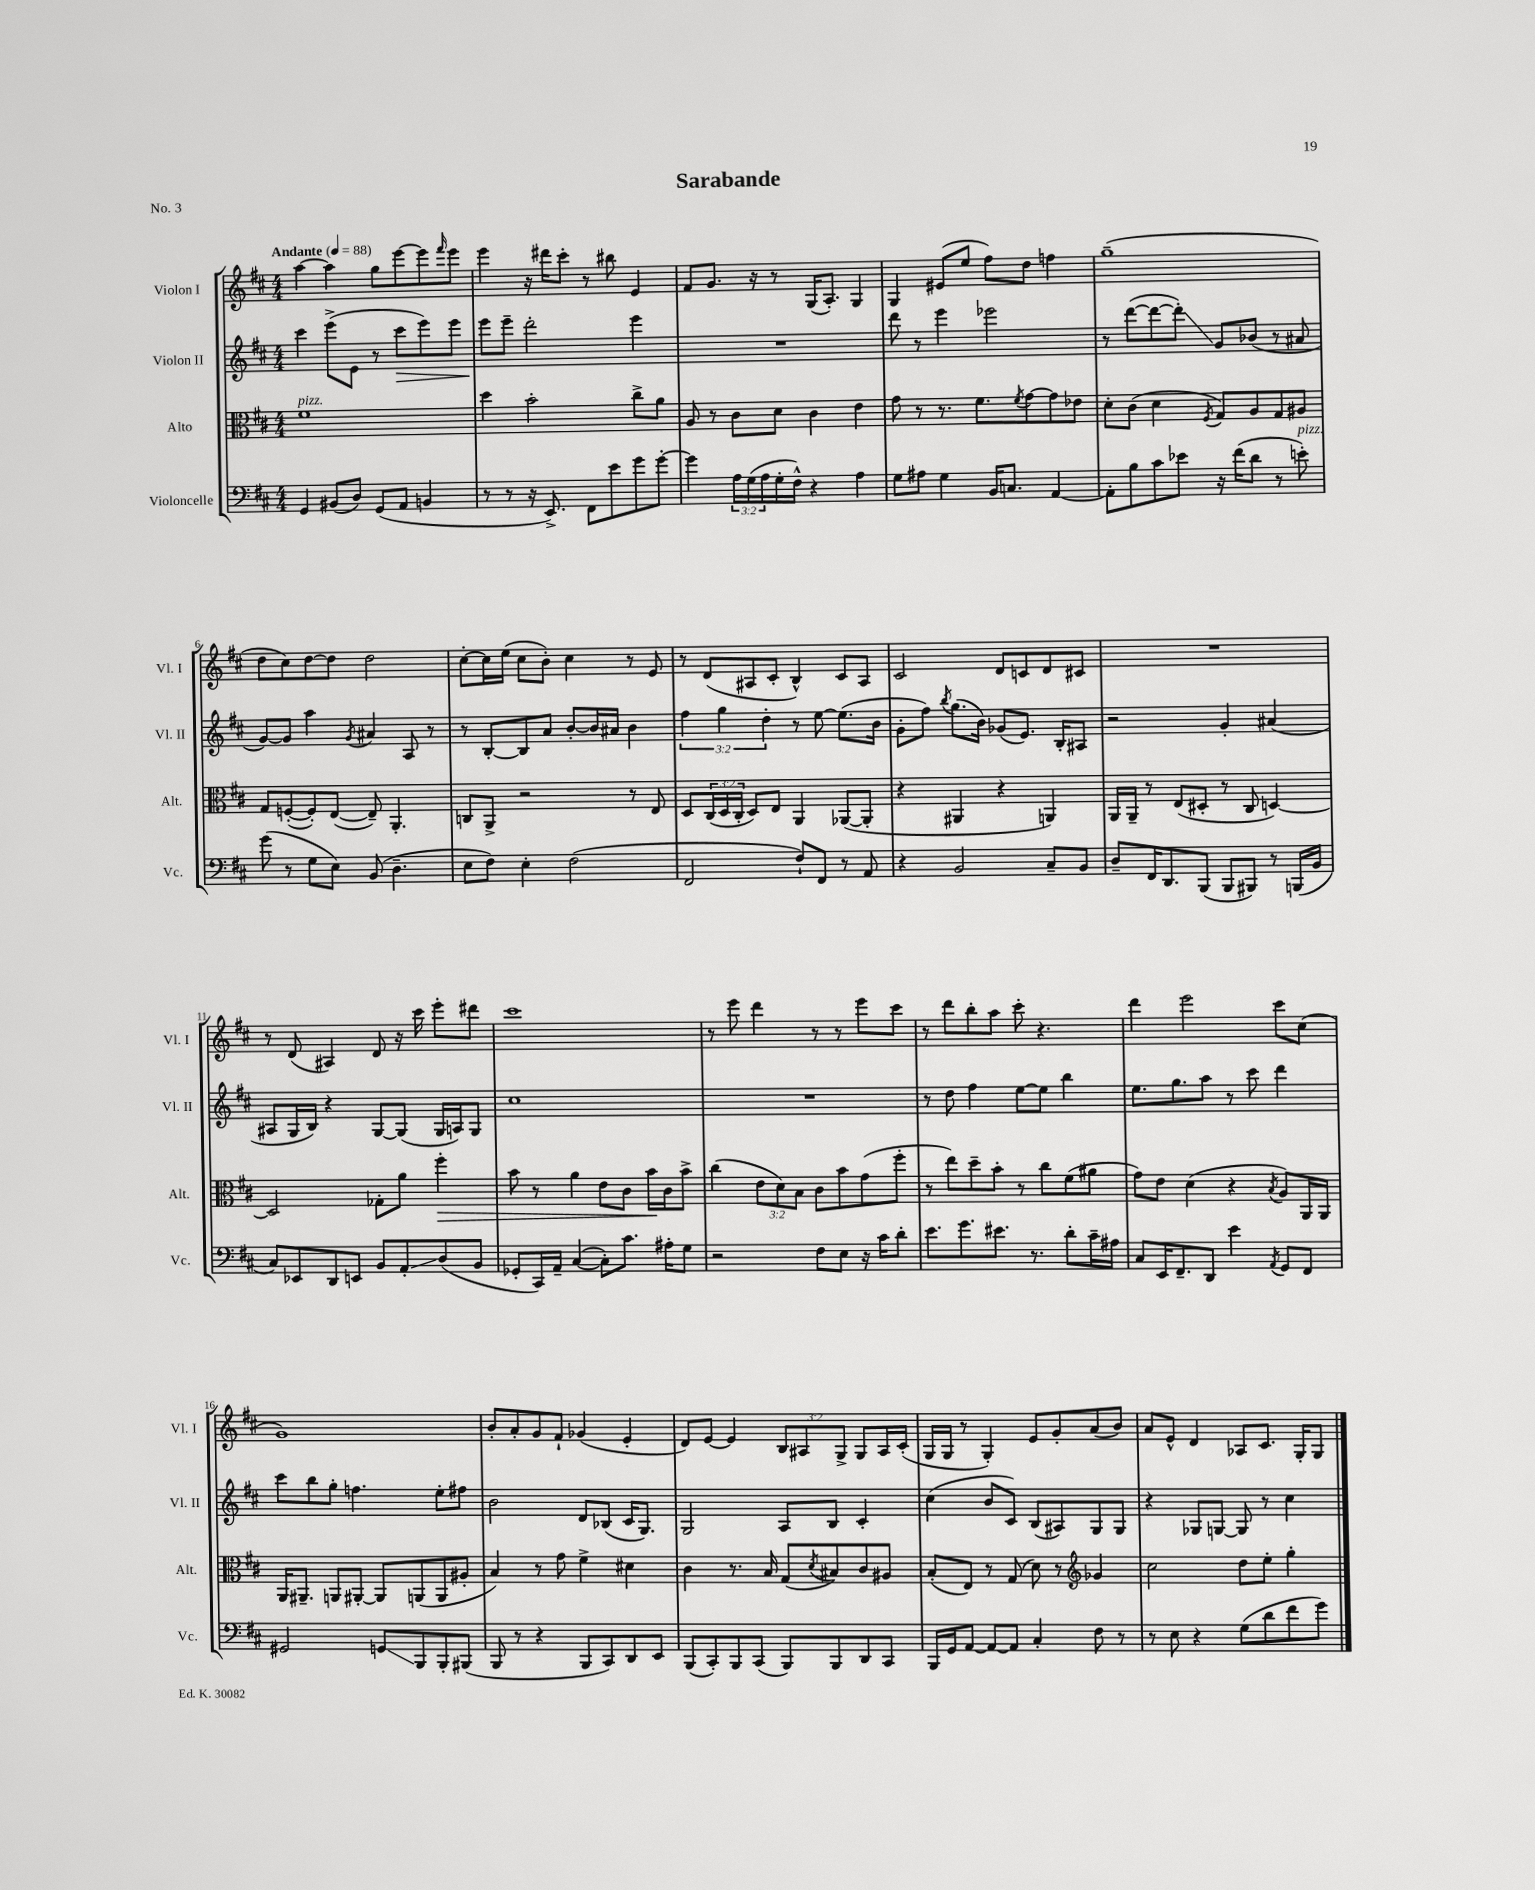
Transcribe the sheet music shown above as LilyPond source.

\header { title = "Sarabande" piece = "No. 3" }
<<
\new StaffGroup <<
\new Staff = "s0" \with { instrumentName = "Violon I" shortInstrumentName = "Vl. I" } {
    \clef treble \key d \major \numericTimeSignature \time 4/4 \override Staff.TupletNumber.text = #tuplet-number::calc-fraction-text \tempo "Andante" 4 = 88
    a''4~ a''4 g''8 e'''8~ e'''8 \grace { fis'''16 } e'''8 |
    e'''4 r16 dis'''16 cis'''8-. r8 bis''8 e'4 |
    fis'8 g'8. r16 r8 g16( a8.-.) g4 |
    g4 eis'8( e''8 fis''8) d''8 f''4 |
    g''1--( |
    d''8 cis''8) d''8~ d''8 d''2 |
    cis''8~-. cis''16 e''16( cis''8 b'8-.) cis''4 r8 e'8 |
    r8 d'8( ais8 cis'8-. b4-^) cis'8 ais8 |
    cis'2 d'8 c'8 d'8 cis'8 |
    R1 |
    r8 d'8( ais4) d'8 r16 cis'''16 e'''8-. dis'''8 |
    cis'''1 |
    r8 e'''8 d'''4 r8 r8 e'''8 cis'''8 |
    r8 d'''8 b''8-. a''8 cis'''8-. r4. |
    d'''4 e'''2 cis'''8 cis''8( |
    g'1) |
    b'8-. a'8-. g'8 fis'8-! ges'4( e'4-. |
    d'8) e'8~ e'4 \tuplet 3/2 { b8 ais8 g8-> } g8 ais16 cis'16-.( |
    g16 g16 r8 g4-.) e'8 g'8-. a'8( b'8) |
    a'8 e'8-^ d'4 aes8 cis'8. g16-. g8 \bar "|." |
}
\new Staff = "s1" \with { instrumentName = "Violon II" shortInstrumentName = "Vl. II" } {
    \clef treble \key d \major \numericTimeSignature \time 4/4 \override Staff.TupletNumber.text = #tuplet-number::calc-fraction-text
    cis'''4 e'''8->( e'8 r8 cis'''8\> e'''8) e'''8 |
    e'''8\! e'''8-- d'''2-. e'''4 |
    R1 |
    d'''8 r8 e'''4 ees'''2 |
    r8 d'''8~( d'''8~ d'''8-.\glissando) g'8 bes'8( r8 ais'8 |
    g'8~) g'8 a''4 \acciaccatura { g'8 } ais'4 a8 r8 |
    r8 b8~-. b8 a'8 b'8~-. b'16 ais'16 b'4 |
    \tuplet 3/2 { fis''4 g''4 d''4-. } r8 e''8~ e''8.( b'16 |
    g'8-. fis''8) \acciaccatura { b''8 } g''8.( b'16) ges'8( e'8.) b16-. ais8 |
    r2 g'4-. ais'4( |
    ais8 g16 b16) r4 g8~ g8( g16 a16) g8 |
    cis''1 |
    R1 |
    r8 d''8 fis''4 e''8~ e''8 b''4 |
    e''8. g''8. a''8 r8 cis'''8 d'''4 |
    cis'''8 b''8 g''8-. f''4. e''8-. fis''8 |
    b'2 d'8 bes8( cis'16 g8.) |
    g2 a8 b8 cis'4-. |
    cis''4( b'8 cis'8) b8( ais8) g8 g8 |
    r4 ges8 g8~ g8 r8 cis''4 \bar "|." |
}
\new Staff = "s2" \with { instrumentName = "Alto" shortInstrumentName = "Alt." } {
    \clef alto \key d \major \numericTimeSignature \time 4/4 \override Staff.TupletNumber.text = #tuplet-number::calc-fraction-text
    fis'1^\markup { \italic "pizz." } |
    d''4 b'2-. cis''8-> a'8 |
    a8 r8 cis'8 d'8 cis'4 e'4 |
    g'8 r8 r8. fis'8. \acciaccatura { fis'8 } g'8~ g'8 ees'8 |
    d'8-. cis'8( d'4 \acciaccatura { fis8 } g8) a8 g8 ais8 |
    g8 f8~-.( f8-.) e8~( e8--) a,4.-. |
    c8 a,8-> r2 r8 e8 |
    d8 \tuplet 3/2 { cis16( d16 cis16-. } d8) e8 a,4 aes,8~( aes,8-. |
    r4 ais,4 r4 a,4) |
    a,16 a,16-- r8 e8( dis8-. r8 cis8 d4~) |
    d2 ges8-. a'8 fis''4-.\> |
    b'8 r8 a'4 e'8 cis'8 b'16\! cis'16 b'8-> |
    cis''4( \tuplet 3/2 { e'8 d'8) b8 } cis'8 b'8 g'8( fis''8-. |
    r8 e''8) d''8-- b'8-. r8 cis''8 fis'8( ais'8 |
    g'8) e'8 d'4( r4 \acciaccatura { b8 } a8) a,16 a,16 |
    a,16 ais,8.-- a,8 ais,8~-. ais,8 a,8( a,8 ais8-. |
    b4) r8 g'8 fis'4-> dis'4 |
    cis'4 r8. b16 g8( \acciaccatura { d'8 } bis8) cis'8 ais8 |
    b8-.( e8) r8 g8( d'8) r8 \clef treble ges'4 |
    cis''2 d''8 e''8-. g''4-. \bar "|." |
}
\new Staff = "s3" \with { instrumentName = "Violoncelle" shortInstrumentName = "Vc." } {
    \clef bass \key d \major \numericTimeSignature \time 4/4 \override Staff.TupletNumber.text = #tuplet-number::calc-fraction-text
    g,4 bis,8( d8) g,8( a,8 b,4 |
    r8 r8 r16 e,8.->) fis,8 e'8 g'8 g'8~-. |
    g'4 \tuplet 3/2 { a16 g16( a16 } g16-. fis16-^) r4 a4 |
    g8 ais8 g4 b,16 c8. a,4~ |
    a,8-. b8 cis'8 ees'8 r16 fis'16( d'8 r8 e'8-.^\markup { \italic "pizz." }) |
    g'8( r8 g8 e8) b,8( d4.-- |
    e8 fis8) e4-. fis2( |
    fis,2 fis8-!) fis,8 r8 a,8 |
    r4 b,2 cis8-- b,8 |
    d8-- fis,16 d,8. b,,8( b,,8 bis,,8) r8 b,,16( b,16 |
    cis8) ees,8 d,8 e,8 b,8 a,8-.\glissando d8( b,8 |
    ges,8-. cis,16) a,16-- cis4~( cis8-.) cis'8. ais16-. g8 |
    r2 fis8 e8 r16 cis'16 d'8-. |
    e'8. g'8. eis'8. r8. d'8-. cis'16-- ais16 |
    cis8 e,16 fis,8.-- d,8 e'4 \acciaccatura { a,8 } g,8 fis,8 |
    gis,2 g,8\glissando b,,8 b,,8-. bis,,8( |
    b,,8 r8 r4 b,,8 cis,8) d,8 e,8 |
    b,,8( cis,8-.) b,,8 cis,8( b,,8) b,,8 d,8 cis,8 |
    b,,16 g,16 a,8~ a,8~ a,8 cis4-. fis8 r8 |
    r8 e8 r4 g8( d'8 fis'8 g'8) \bar "|." |
}
>>
>>
